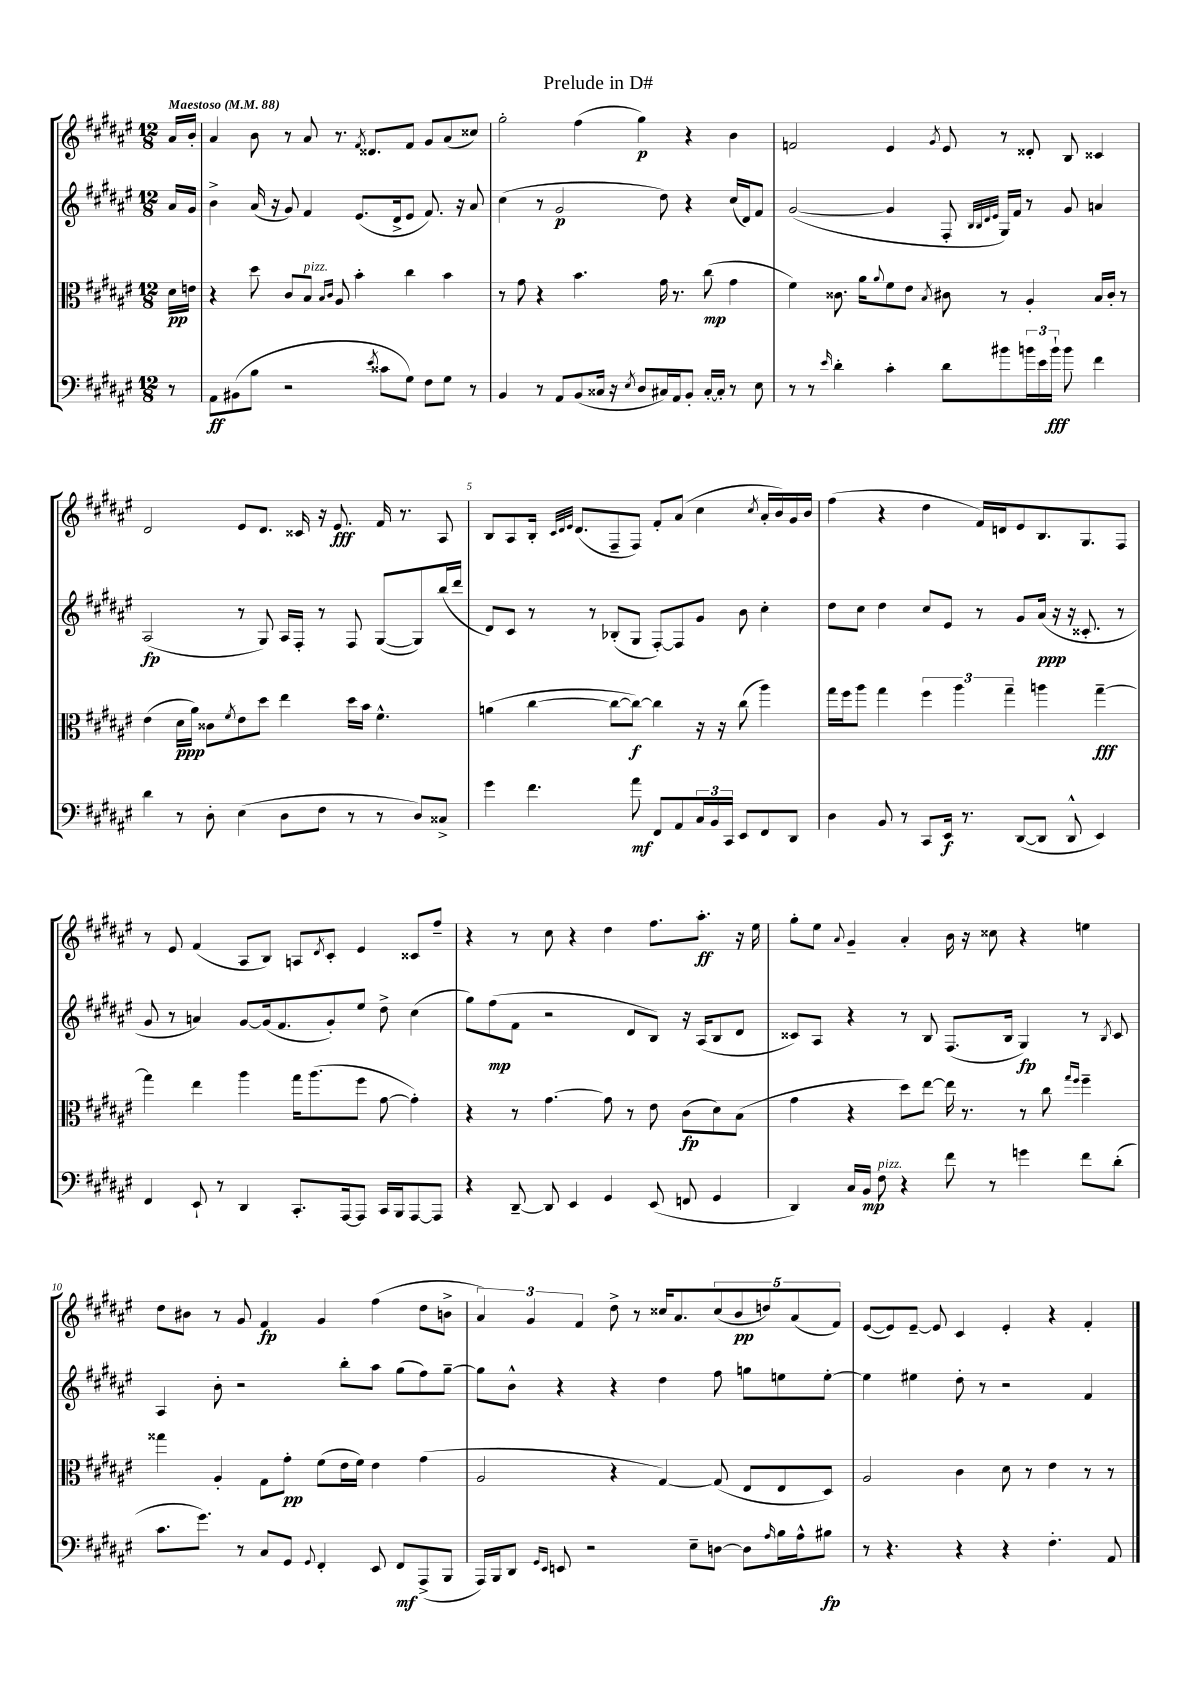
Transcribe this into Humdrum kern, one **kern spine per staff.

**kern	**kern	**kern	**kern
*staff4	*staff3	*staff2	*staff1
*clefF4	*clefC3	*clefG2	*clefG2
*k[f#c#g#d#a#e#]	*k[f#c#g#d#a#e#]	*k[f#c#g#d#a#e#]	*k[f#c#g#d#a#e#]
*M12/8	*M12/8	*M12/8	*M12/8
*MM88	*MM88	*MM88	*MM88
8r	16d#\LL	16a#/LL	16a#/LL
.	16e\JJ	16g#/JJ	16b'/JJ
=	=	=	=
8AA#\L	4r	4b^\	4a#/
(8BB#\	.	.	.
8B\J	8dd#\	(16a#/	8b\
.	.	16r	.
2r	8c#/L	8g#/)	8r
.	8B/J	4f#/	8a#/
.	16qqB/LL	.	.
.	16qqc#/JJ	.	.
.	8A#/	.	8.r
.	4b'\	(8.e#/L	.
.	.	.	8qf#/
.	.	.	8.d##/L
8qe#/	.	.	.
8c##\L	.	.	.
.	.	16d#^/k	.
8G#\J)	4cc#\	8e#/J	8f#/J
8F#\L	.	8.f#/)	8g#/L
8G#\J	4b\	.	(8a#/
.	.	16r	.
8r	.	8a#/	8cc##/J)
=	=	=	=
4BB/	8r	(4cc#\	2gg#'\
.	8g#\	.	.
8r	4r	8r	.
8AA#/L	.	2g#/	.
(8BB/	4.b\	.	(4ff#\
16C##/Jk	.	.	.
16r	.	.	.
8qE#/	.	.	.
8D#/L	.	.	4gg#\)
16C#/L)	16g#\	8dd#\)	.
16AA#/J	8.r	.	.
8BB'/J	.	4r	4r
[16C#'/LL	(8cc#\	.	.
16C#'/]JJ	.	.	.
8r	4g#\	(16cc#/LL	4b\
.	.	16d#/J)	.
8E#\	.	8f#/J	.
=	=	=	=
8r	4f#\)	([2g#/	2f/
8r	.	.	.
16qqe#/	.	.	.
4d#'\	8.c##\	.	.
.	16a#\LK	.	.
.	8qqa#/	.	.
4c#'\	8f#\	4g#/]	4e#/
.	8e#\J	.	.
.	8qB/	.	8qg#/
8d#\L	8c#\	8F#'/	8e#/
.	.	32qqB/LLL	.
.	.	32qqB/	.
.	.	32qqd#/	.
.	.	32qqe#/JJJ	.
8b#\	8r	16G#/LL)	8r
.	.	16f#/JJ	.
24b\L	4A#'/	8r	8d##'/
24e#\	.	.	.
24b`\JJ	.	.	.
8b\	.	8g#/	8B/
4f#\	16B/LL	4a/	4c##/
.	16c#'/JJ	.	.
.	8r	.	.
=	=	=	=
4d#\	(4e#\	(2A#/	2d#/
8r	16d#\LL	.	.
.	16a#\JJ)	.	.
8D#'\	8c##\L	.	.
.	8qf#/	.	.
(4E#\	8e#\	8r	8e#/L
.	8dd#\J	8G#/)	8.d#/J
8D#\L	4ee#\	16A#/LL	.
.	.	16F#'/JJ	16c##/
8F#\J	.	8r	16r
.	.	.	8.e#/
8r	16dd#\LL	8F#/	.
.	16b\JJ	.	.
8r	4.f#^^\	([8G#/L	16f#/
.	.	.	8.r
8D#/L)	.	8G#/])	.
8C##^/J	.	(16bb/L	8A#/
.	.	16ddd#/JJ	.
=	=	=	=
4g#\	(4a\	8d#/L)	8B/L
.	.	8c#/J	8A#/
4.f#\	[4cc#\	8r	16B'/Jk
.	.	.	32qqc#/LLL
.	.	.	32qqd#/
.	.	.	32qqe#/JJJ
.	.	.	(8.d#/L
.	.	8r	.
.	8cc#\_L	(8B-'/L	8F#~/
8a#\	8cc#\_J)	8G#/J	8F#/J)
8FF#/L	4cc#\]	[8F#'/L)	8f#'/L
8AA#/	.	8F#/]	(8a#/J
24C#/L	16r	8g#/J	4cc#\
24BB/	.	.	.
.	16r	.	.
24CC#/JJ	.	.	.
8EE#/L	(8cc#\	8b\	.
.	.	.	8qcc#/
8FF#/	4aa#\)	4cc#'\	16a#'/LL
.	.	.	16b/)
8DD#/J	.	.	16g#/
.	.	.	16b/JJ
=	=	=	=
4D#\	16gg#\LL	8dd#\L	(4ff#\
.	16ff#\J	.	.
.	8aa#\J	8cc#\J	.
8BB/	4gg#\	4dd#\	4r
8r	.	.	.
8CC#/L	6ff#\	8cc#/L	4dd#\
16EE#/Jk	.	8e#/J	.
.	6aa#\	.	.
8.r	.	.	.
.	.	8r	16f#/LL)
.	.	.	16d/J
.	6gg#~\	.	.
([8DD#/L	.	8g#/L	8e#/
8DD#/]J	4aa\	(16a#/Jk	8.B/
.	.	16r	.
8DD#^^/	.	16r	.
.	.	8.c##'/	8.G#/
4EE#/)	[4gg#~\	.	.
.	.	8r	8F#/J
=	=	=	=
4FF#/	4gg#\]	8g#/	8r
.	.	8r	8e#/
8EE#`/	4ee#\	4a/)	(4f#/
8r	.	.	.
4DD#/	4aa#\	[8g#/L	8A#/L
.	.	(16g#/]k	8B/J)
.	.	8.f#/	.
8.CC#'/L	16gg#\LK	.	8A/L
.	(8.aa#\	.	.
.	.	.	8qd#/
.	.	8g#'/)	8c#'/J
[16AAA#/k	.	.	.
8AAA#/]J	8ff#\J	8ee#/J	4e#/
16CC#/LL	[8g#\	8dd#^\	.
16BBB/J	.	.	.
[8AAA#/	4g#'\])	(4cc#\	8c##/L
8AAA#/]J	.	.	8ff#~/J
=	=	=	=
4r	4r	8gg#\L)	4r
.	.	(8ff#\	.
[8DD#~/	8r	8f#\J	8r
8DD#/]	[4.g#\	2r	8cc#\
4EE#/	.	.	4r
4GG#/	8g#\]	.	4dd#\
.	8r	8d#/L	.
(8EE#/	8e#\	8B/J)	8.ff#\L
8FF/	(8c#\L	16r	.
.	.	(16A#/LK	8.aa#'\J
4GG#/	8d#\)	8B/	.
.	(8B\J	8d#/J	16r
.	.	.	16ee#\
=	=	=	=
4DD#/)	4g#\	8c##/L)	8gg#'\L
.	.	8A#/J	8ee#\J
.	.	.	8qqa#/
16C#/LL	4r	4r	4g#~/
16BB/JJ	.	.	.
8F#\	.	.	.
4r	8dd#\L)	8r	4a#'/
.	[8ee#\J	8B/	.
8f#\	16ee#\]	(8.F#/L	16b\
.	8.r	.	16r
8r	.	.	8cc##\
.	.	16B/Jk	.
4g\	8r	4G#/)	4r
.	8cc#\	.	.
.	16qqgg#/LL	.	.
.	16qqff#/JJ	.	.
8f#\L	4ff#~\	8r	4ee\
.	.	8qB/	.
(8d#'\J	.	8c##/	.
=	=	=	=
8.c#\L	4gg##\	4A#/	8dd#\L
.	.	.	8b#\J
8.g#\J)	.	.	.
.	4A#'/	8b'\	8r
8r	.	2r	8g#/
8C#/L	8G#\L	.	4f#/
8GG#/J	8g#'\J	.	.
8qqGG#/	.	.	.
4FF#'/	(8f#\L	.	4g#/
.	16e#\L	8bb'\L	.
.	16f#\JJ)	.	.
8EE#/	4e#\	8aa#\J	(4ff#\
8FF#/L	.	(8gg#\L	.
(8AAA#^/	(4g#\	8ff#\)	8dd#\L
8BBB/J	.	[8gg#~\J	8b^\J
=	=	=	=
16AAA#/LL)	2A#/	8gg#\]L	6a#/)
16BBB/J	.	.	.
8DD#/J	.	8b^^\J	.
.	.	.	6g#/
16qqGG#/LL	.	.	.
16qqEE#/JJ	.	.	.
8EE/	.	4r	.
.	.	.	6f#/
2r	.	.	.
.	4r	4r	8dd#^\
.	.	.	8r
.	[4G#/)	4dd#\	16cc##/LK
.	.	.	8.a#/
8E#~\L	.	.	.
[8D\J	(8G#/]	8ff#\	(10cc##/
.	.	.	10b/
8D\]L	8E#/L	8gg\L	.
.	.	.	10dd/)
16qqA#/	.	.	.
16B\L	8E#/	8ee\	.
.	.	.	(10a#/
16A#^^\J	.	.	.
8B#\J	8D#/J)	[8ee'\J	.
.	.	.	10f#/J)
=	=	=	=
8r	2A#/	4ee\]	([8e#/L
4.r	.	.	8e#/])
.	.	4ee#\	[8e#~/J
.	.	.	8e#/]
4r	4c#\	8dd#'\	4c#/
.	.	8r	.
4r	8d#\	2r	4e#'/
.	8r	.	.
4.F#'\	4e#\	.	4r
.	8r	4f#/	4f#'/
8AA#/	8r	.	.
==	==	==	==
*-	*-	*-	*-
